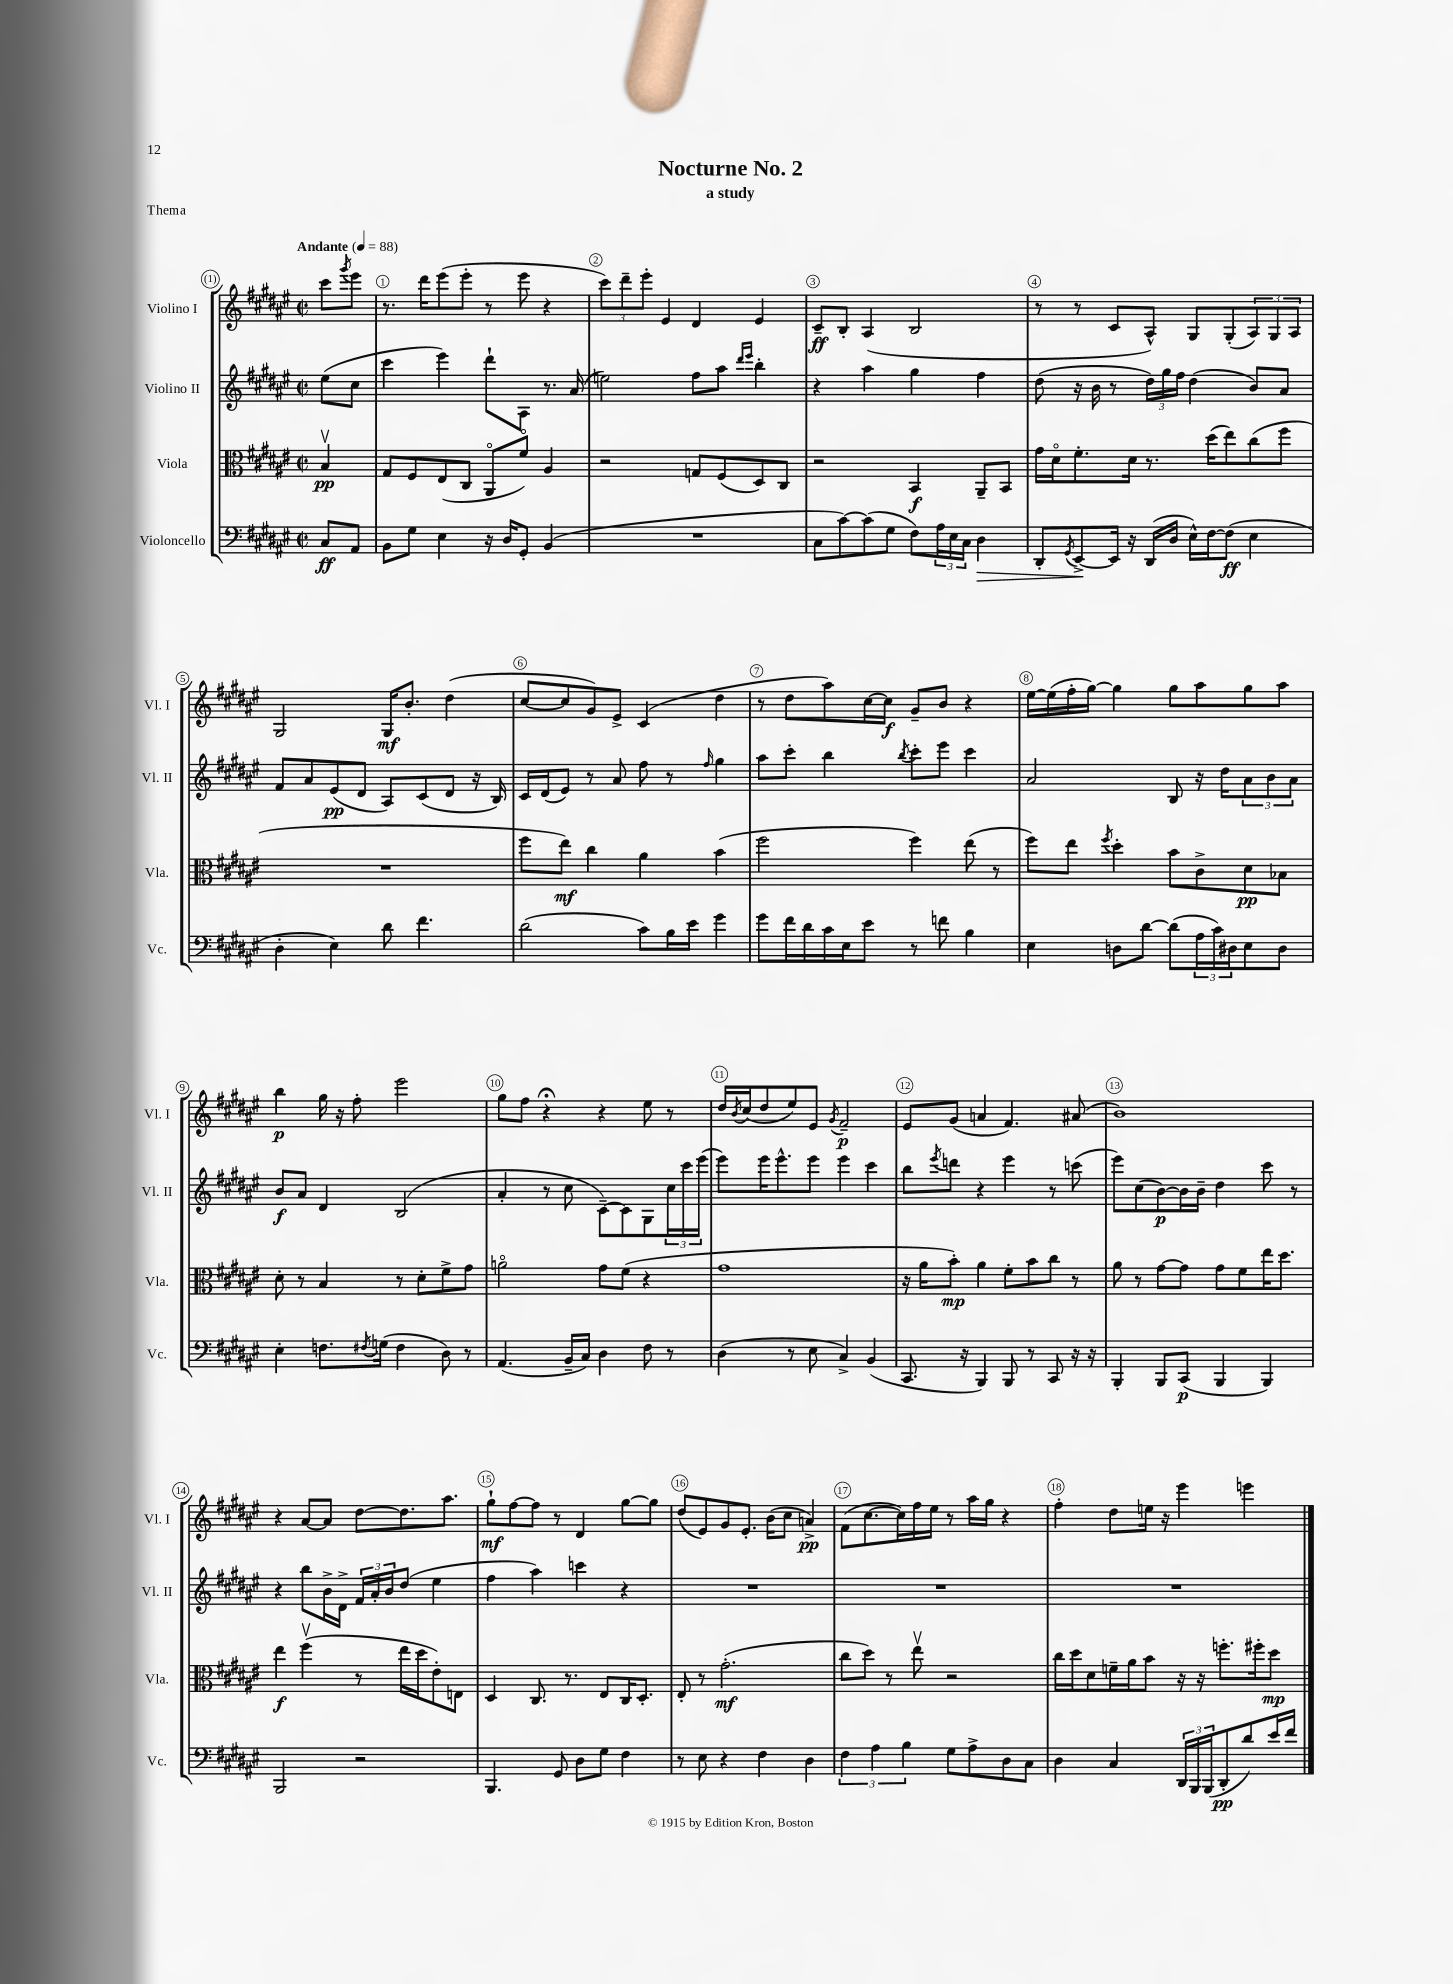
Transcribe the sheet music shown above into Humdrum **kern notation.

**kern	**kern	**kern	**kern
*staff4	*staff3	*staff2	*staff1
*clefF4	*clefC3	*clefG2	*clefG2
*k[f#c#g#d#a#e#]	*k[f#c#g#d#a#e#]	*k[f#c#g#d#a#e#]	*k[f#c#g#d#a#e#]
*M2/2	*M2/2	*M2/2	*M2/2
*met(c|)	*met(c|)	*met(c|)	*met(c|)
*MM88	*MM88	*MM88	*MM88
8C#	4Bv	(8ee#	8ccc#
.	.	.	8qggg#
8AA#	.	8cc#	8eee#
=	=	=	=
8BB	8G#	4ccc#	8.r
8G#	8F#	.	.
.	.	.	16ddd#
4E#	(8E#	4eee#)	(8eee#
.	8C#	.	8eee#'
16r	8AA#o	8ddd#`	8r
16D#	.	.	.
8GG#'	8f#o)	8A#	8eee#
(4BB	4A#	8.r	4r
.	.	(16a#	.
=	=	=	=
1r	2r	2ee)	12ccc#)
.	.	.	12ddd#~
.	.	.	12eee#'
.	.	.	4e#
.	8G	8ff#	4d#
.	(8F#	8aa#	.
.	.	16qqddd#	.
.	.	16qqeee#	.
.	8D#)	4bb'	4e#
.	8C#	.	.
=	=	=	=
8C#	2r	4r	8c#~
[8c#)	.	.	8B'
(8c#]	.	4aa#	(4A#
8G#	.	.	.
8F#)	4BB	4gg#	2B
24A#	.	.	.
24E#	.	.	.
24C#	.	.	.
4D#	8AA#~	4ff#	.
.	8BB	.	.
=	=	=	=
8DD#'	16g#	(8dd#	8r
.	16d#o	.	.
8qGG#	.	.	.
[8EE#^	8.f#'	16r	8r
.	.	16b	.
16EE#]	.	8r	8c#
16r	16d#	.	.
(16DD#	8.r	24dd#)	8A#^^)
.	.	24gg#	.
16D#	.	.	.
.	.	24ff#	.
16E#^^)	.	(4dd#	8G#
[16F#	(16dd#	.	.
(8F#]	8ee#)	.	(8G#'
4E#	(8cc#	8b)	12A#)
.	.	.	12G#
.	8ff#	8a#	.
.	.	.	12A#
=	=	=	=
4D#'	1r	8f#	2G#
.	.	8a#	.
4E#)	.	(8e#	.
.	.	8d#	.
8d#	.	8A#)	16G#
.	.	.	8.b'
4.f#	.	(8c#	.
.	.	8d#	(4dd#
.	.	16r	.
.	.	16B)	.
=	=	=	=
(2d#	8ff#	16c#	[8cc#
.	.	(16d#	.
.	8ee#)	8e#)	8cc#]
.	4cc#	8r	8g#)
.	.	8a#	8e#^
8c#)	4a#	8ff#	(4c#
16B	.	8r	.
16e#	.	.	.
.	.	16qqff#	.
4g#	(4b	4gg#	4dd#
=	=	=	=
8g#	2ff#	8aa#	8r
16f#	.	8ccc#'	8dd#
16d#	.	.	.
16c#	.	4bb	8aa#)
16E#	.	.	.
8e#	.	.	[16cc#
.	.	.	16cc#]
.	.	8qbb	.
8r	4ff#)	8ccc#'	8g#~
8f	.	8eee#	8b
4B	(8ee#	4ccc#	4r
.	8r	.	.
=	=	=	=
4E#	8ff#)	2a#	[16ee#
.	.	.	(16ee#]
.	8ee#	.	16ff#'
.	.	.	[16gg#)
.	8qff#	.	.
8D	4dd#'	.	4gg#]
[8d#	.	.	.
(8d#]	8b	8B	8gg#
24A#	8c#^	16r	8aa#
24c#)	.	.	.
.	.	16dd#	.
24D#	.	.	.
8E#	8d#	12a#	8gg#
.	.	12b	.
8D#	8B-	.	8aa#
.	.	12a#	.
=	=	=	=
4E#'	8d#'	8b	4bb
.	8r	8a#	.
8.F	4B	4d#	16gg#
.	.	.	16r
.	.	.	8ff#'
8qF#	.	.	.
(16G	.	.	.
4F#	8r	(2B	2eee#
.	8d#'	.	.
8D#)	8f#^	.	.
8r	8g#	.	.
=	=	=	=
(4.AA#	2ao	4a#'	8gg#
.	.	.	8ff#
.	.	8r	4r;
16BB~	.	8cc#	.
16C#)	.	.	.
4D#	8g#	[8c#~)	4r
.	(8f#	8c#]	.
8F#	4r	8G#	8ee#
8r	.	24cc#	8r
.	.	24ccc#	.
.	.	(24eee#	.
=	=	=	=
(4D#	1g#	8eee#)	16dd#
.	.	.	8qb
.	.	.	(16cc#
.	.	16eee#	8dd#
.	.	8.eee#^^	.
8r	.	.	8ee#)
8E#	.	8eee#	8e#
.	.	.	8qg#
4C#^)	.	4eee#	2f#~
(4BB	.	4ccc#	.
=	=	=	=
8.CC#	16r	8bb	8e#
.	16a#	.	.
.	.	8qeee#	.
.	8b')	8ddd	(8g#
16r	.	.	.
4BBB)	4a#	4r	4a
8BBB	8f#'	4eee#	4.f#)
8r	8b	.	.
8CC#	8cc#	8r	.
16r	8r	(8ccc	(8a#
16r	.	.	.
=	=	=	=
4BBB'	8a#	8eee#)	1b)
.	8r	(8cc#	.
8BBB	[8g#	[8b)	.
(8CC#	8g#]	16b]	.
.	.	16b~	.
4BBB	8g#	4dd#	.
.	8f#	.	.
4BBB)	16ee#	8ccc#	.
.	8.dd#	.	.
.	.	8r	.
=	=	=	=
2BBB	4ee#	4r	4r
.	(4ff#v	8bb	[8a#
.	.	16b^	8a#]
.	.	16d#^	.
2r	8r	24f#	[8dd#
.	.	24a#'	.
.	.	24b	.
.	16ee#	(8dd#	8.dd#]
.	16dd#	.	.
.	8e#')	4ee#	.
.	.	.	8.aa#
.	8E	.	.
=	=	=	=
4.BBB	4D#	4ff#	8gg#`
.	.	.	[8ff#
.	8.C#	4aa#)	8ff#]
8GG#	.	.	8r
.	8.r	.	.
8D#	.	4ccc	4d#
8G#	8E#	.	.
4F#	16C#	4r	[8gg#
.	8.D#'	.	.
.	.	.	8gg#]
=	=	=	=
8r	8E#'	1r	(8dd#
8E#	8r	.	8e#)
4r	(2.g#'	.	8g#
.	.	.	8.e#'
4F#	.	.	.
.	.	.	(16b
.	.	.	8cc#
4D#	.	.	4a^)
=	=	=	=
6F#	8cc#	1r	(8f#
.	8dd#)	.	[8.cc#
6A#	.	.	.
.	8r	.	.
.	.	.	16cc#])
6B	.	.	.
.	8ee#v	.	16ff#
.	.	.	16ee#
8G#	2r	.	8r
8A#^	.	.	16aa#
.	.	.	16gg#
8D#	.	.	4r
8C#	.	.	.
=	=	=	=
4D#	16cc#	1r	4ff#'
.	16dd#	.	.
.	8d#	.	.
4C#	16f~	.	8dd#
.	16a#	.	.
.	8b	.	16ee
.	.	.	16r
24DD#	16r	.	4eee#
24BBB	.	.	.
.	16r	.	.
(24BBB	.	.	.
8DD#'	8.ff'	.	.
8d#)	.	.	4eee
.	16ff#'	.	.
16e#	8dd#	.	.
16f#	.	.	.
==	==	==	==
*-	*-	*-	*-
